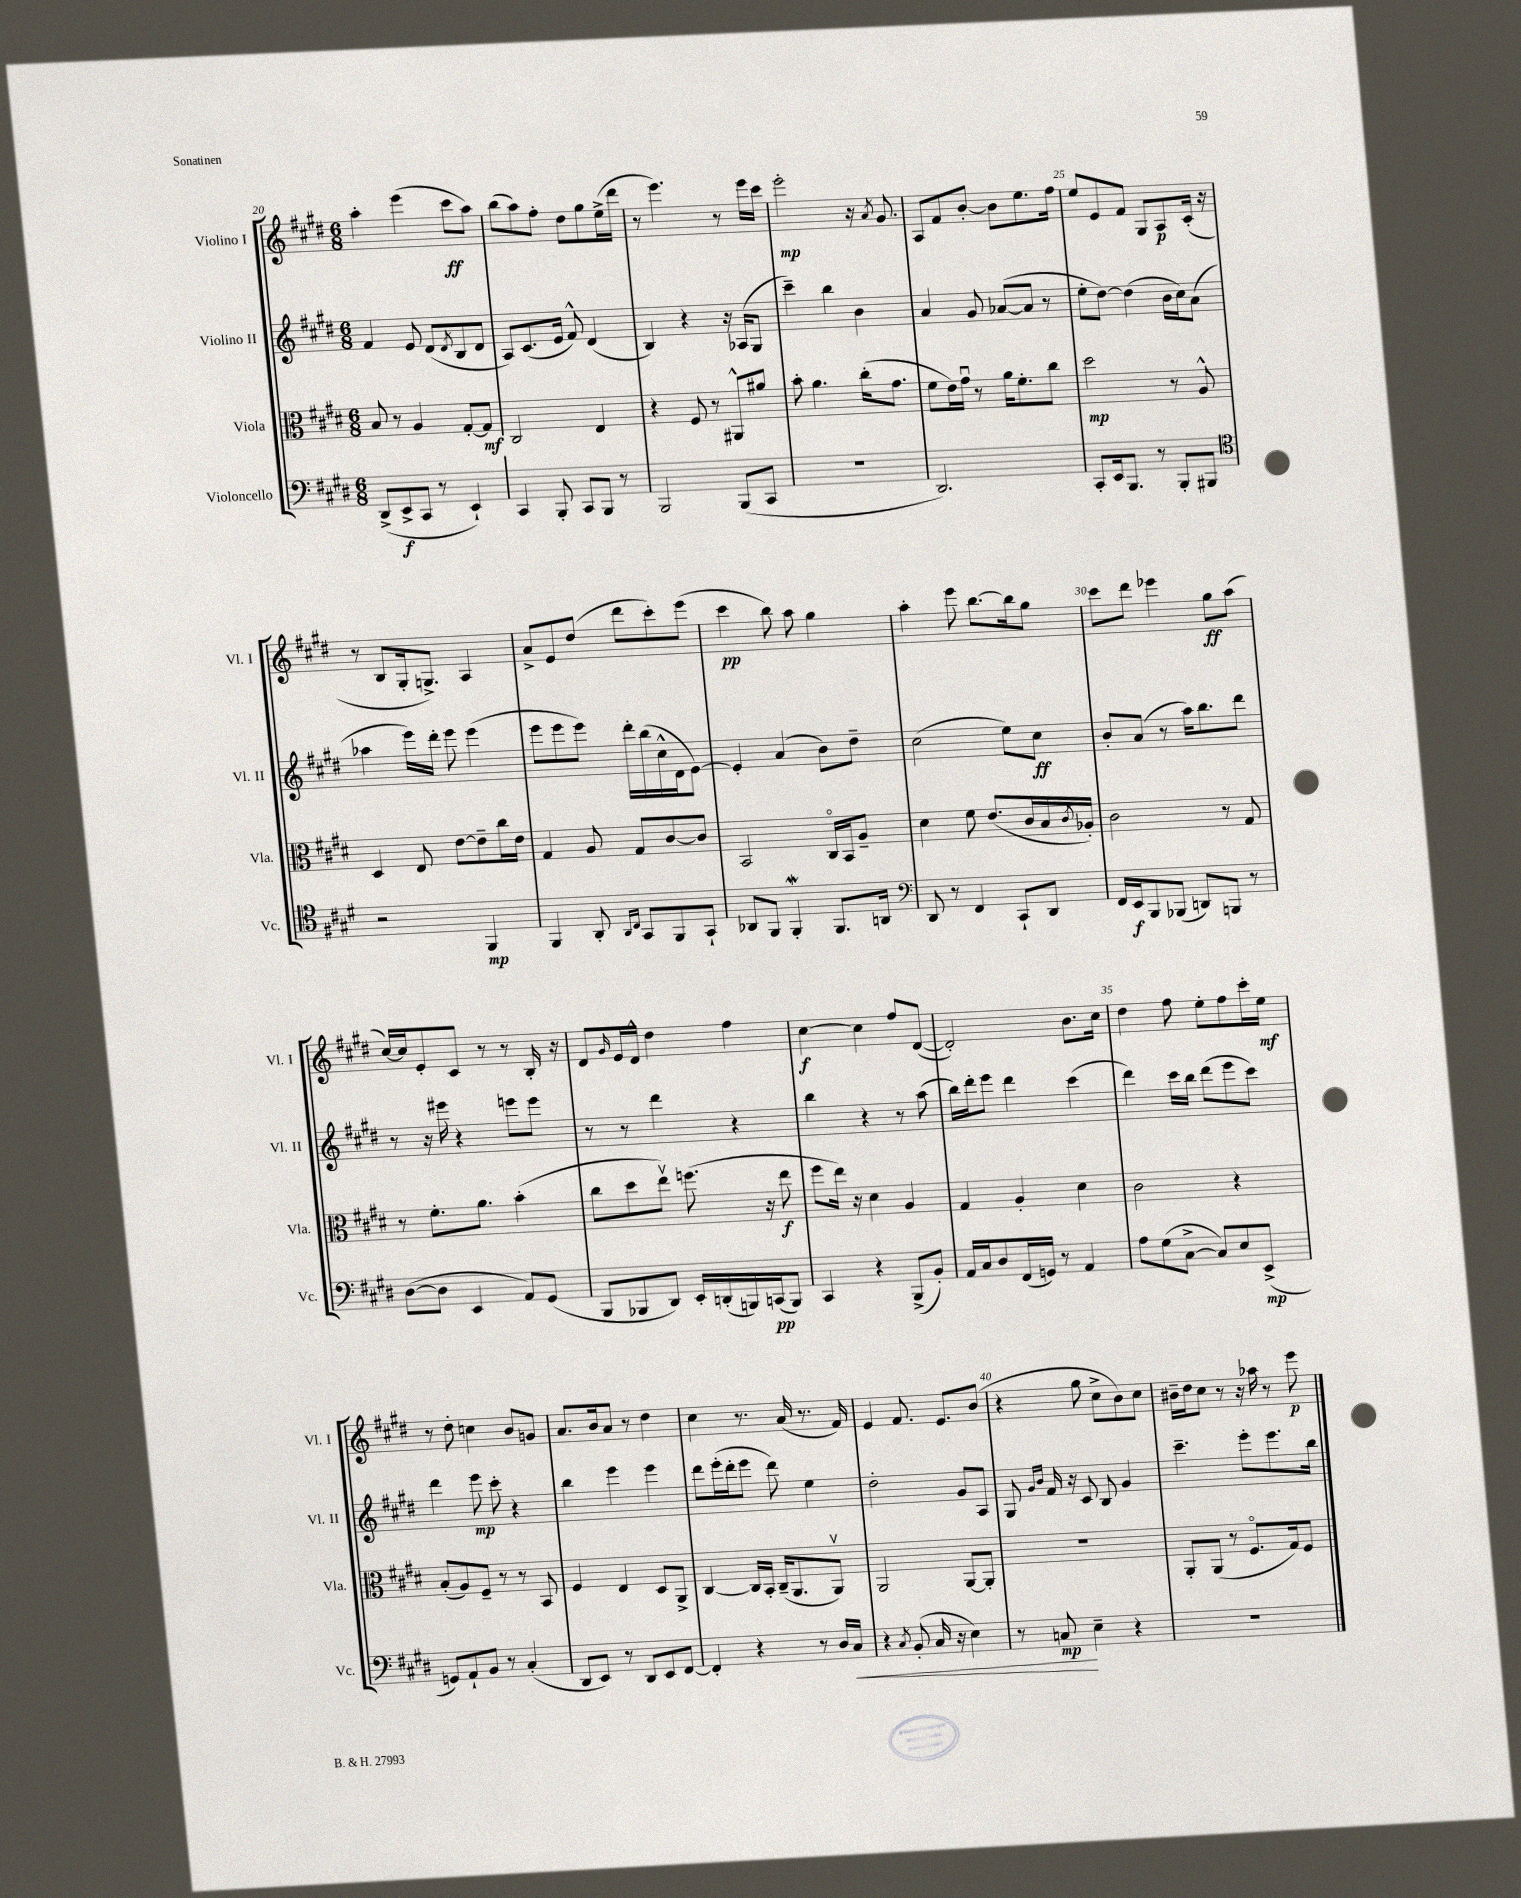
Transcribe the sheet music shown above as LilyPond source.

<<
\new StaffGroup <<
\new Staff = "s0" \with { instrumentName = "Violino I" shortInstrumentName = "Vl. I" } {
    \clef treble \key e \major \numericTimeSignature \time 6/8
    a''4-. e'''4( cis'''8\ff a''8) |
    b''8( a''8) fis''8-. dis''8 gis''8 e''16->( dis'''16 |
    r8 e'''4.) r8 e'''16 cis'''16 |
    e'''2-.\mp r16 \acciaccatura { a'8 } gis'8. |
    a8 fis'8 b'8~-. b'8 e''8. fis''16 |
    e''8 e'8 fis'8 gis8 a8\p cis'16-.( r16 |
    r8 b8 gis16-. g8.->) a4 |
    a'8-> e'8 dis''8( dis'''8 cis'''8-.) e'''8( |
    cis'''4\pp b''8) a''8 gis''4 |
    a''4-. e'''8 b''8.~ b''16 gis''8 |
    cis'''8 dis'''8 ees'''4 gis''8\ff a''8( |
    cis''16~) cis''16 e'8-. cis'8 r8 r8 b16-. r16 |
    dis'8 \grace { gis'16 } e'16 dis'16-^ dis''4 fis''4 |
    cis''4~\f cis''4 fis''8 dis'8~( |
    dis'2-.) b'8. cis''16 |
    dis''4 fis''8 e''8-. fis''8 cis'''16-. e''16\mf |
    r8 dis''8-. c''4 b'8 g'8 |
    a'8. b'16 a'8 r8 dis''4 |
    cis''4 r8. a'16( r8. fis'16) |
    e'4 fis'8. e'8. b'8( |
    r4 gis''8 cis''8-> b'8) cis''8 |
    bis'16-- dis''16 cis''8 r8 r16 aes''16 r8 e'''8\p \bar "|." |
}
\new Staff = "s1" \with { instrumentName = "Violino II" shortInstrumentName = "Vl. II" } {
    \clef treble \key e \major \numericTimeSignature \time 6/8
    fis'4 e'8 dis'8( \acciaccatura { dis'8 } b8 dis'8 |
    a8) cis'8.( e'16 fis'8-^) dis'4( |
    b4) r4 r16 aes16( gis8 |
    cis'''4--) b''4 b'4 |
    a'4 gis'8 aes'8~( aes'8 r8 |
    e''8-. dis''8~) dis''4( b'16 cis''16) a'8( |
    aes''4 e'''16) dis'''16-. e'''8 e'''4( |
    e'''8 e'''8 e'''8) dis'''16-. b''16( cis''16-^ dis'16 e'8~) |
    e'4-. a'4( b'8) dis''8-- |
    cis''2( e''8) cis''8\ff |
    b'8-. a'8( r8 a''16) b''8. dis'''8 |
    r8 r16 eis'''16 r4 e'''8 e'''8 |
    r8 r8 dis'''4 r4 |
    b''4 r4 r8 a''8( |
    b''16) dis'''16-. e'''8 dis'''4 cis'''4( |
    dis'''4) cis'''16 b''16 dis'''8( e'''8 cis'''8) |
    dis'''4 e'''8\mp cis'''8-. r4 |
    b''4 e'''4 e'''4 |
    dis'''8 e'''16-.( dis'''16-. e'''8 dis'''8) e''4 |
    dis''2-. gis'8 a8 |
    gis8 \grace { gis'16 b'16 } fis'16 r16 cis'8 b8 gis'4 |
    cis'''4.-- e'''8-. e'''8. b''16 \bar "|." |
}
\new Staff = "s2" \with { instrumentName = "Viola" shortInstrumentName = "Vla." } {
    \clef alto \key e \major \numericTimeSignature \time 6/8
    b8 r8 a4 gis8~-. gis8\mf |
    cis2 e4 |
    r4 fis8 r8 ais,8-^ ais'8 |
    b'8-. a'4. cis''16-.( gis'8. |
    fis'8 e'16) gis'16\downbow r8 a'16 fis'8.-. cis''8 |
    dis''2\mp r8 a8-^ |
    dis4 e8 e'8~ e'8-- cis''16 e'16 |
    gis4 a8 gis8 cis'8~ cis'8 |
    b,2 cis16\flageolet b,16 a8-- |
    dis'4 fis'8 e'8.( cis'16 b16 \acciaccatura { cis'8 } aes16-.) |
    cis'2 r8 gis8 |
    r8 fis'8.-. a'8. b'4-.( |
    cis''8 dis''8 e''8\upbow) f''8.( r16 e''8\f |
    fis''8 e''16) r16 dis'4 a4 |
    gis4 a4-. dis'4 |
    cis'2 r4 |
    b8-.( a8) fis8-- r8 r8 b,8 |
    fis4 e4 dis8 a,8-> |
    cis4~ cis16 b,16-. cis16--( a,8. a,8\upbow) |
    a,2 a,8~ a,8-. |
    R2. |
    a,8-. a,8( r8 fis8.\flageolet gis16) fis8 \bar "|." |
}
\new Staff = "s3" \with { instrumentName = "Violoncello" shortInstrumentName = "Vc." } {
    \clef bass \key e \major \numericTimeSignature \time 6/8
    dis,8->( e,8->\f cis,8 r8 e,4-!) |
    cis,4 b,,8-. cis,8 b,,8 r8 |
    b,,2 b,,8( cis,8 |
    R2. |
    dis,2.) |
    cis,8-. e,16 b,,8. r8 b,,8-. bis,,8 |
    \clef tenor r2 fis,4\mp |
    fis,4 a,8-. \grace { a,16 cis16 } gis,8 fis,8 gis,8-! |
    aes,8 fis,8 fis,4-.\mordent fis,8. a,16 |
    \clef bass dis,8 r8 fis,4 cis,8-! dis,8 |
    fis,16 e,16\f b,,8 bes,,8( d,8) b,,8 r8 |
    dis8~( dis8 e,4 a,8) gis,8( |
    b,,8 bes,,8 dis,8) e,16-. d,16-.( b,,16) c,16\pp( b,,8) |
    cis,4 r4 b,,8->( b,8-.) |
    a,16 cis16 dis8 fis,16( g,16) r8 a,4 |
    a8 gis8( cis8~-> cis8) e8 e,8->\mp( |
    g,8) a,8-! b,8 r8 cis4-.( |
    dis,8 e,8) r8 dis,8 e,8 fis,8~ |
    fis,4-. r4 r8 dis16 cis16\< |
    r4 \acciaccatura { cis8 } b,8-.( cis16 r16 e4) |
    r8 c8\mp\! e4-- r4 |
    R2. \bar "|." |
}
>>
>>
\layout { \context { \Score currentBarNumber = #20 \override BarNumber.break-visibility = ##(#f #t #t) barNumberVisibility = #(every-nth-bar-number-visible 5) } }
